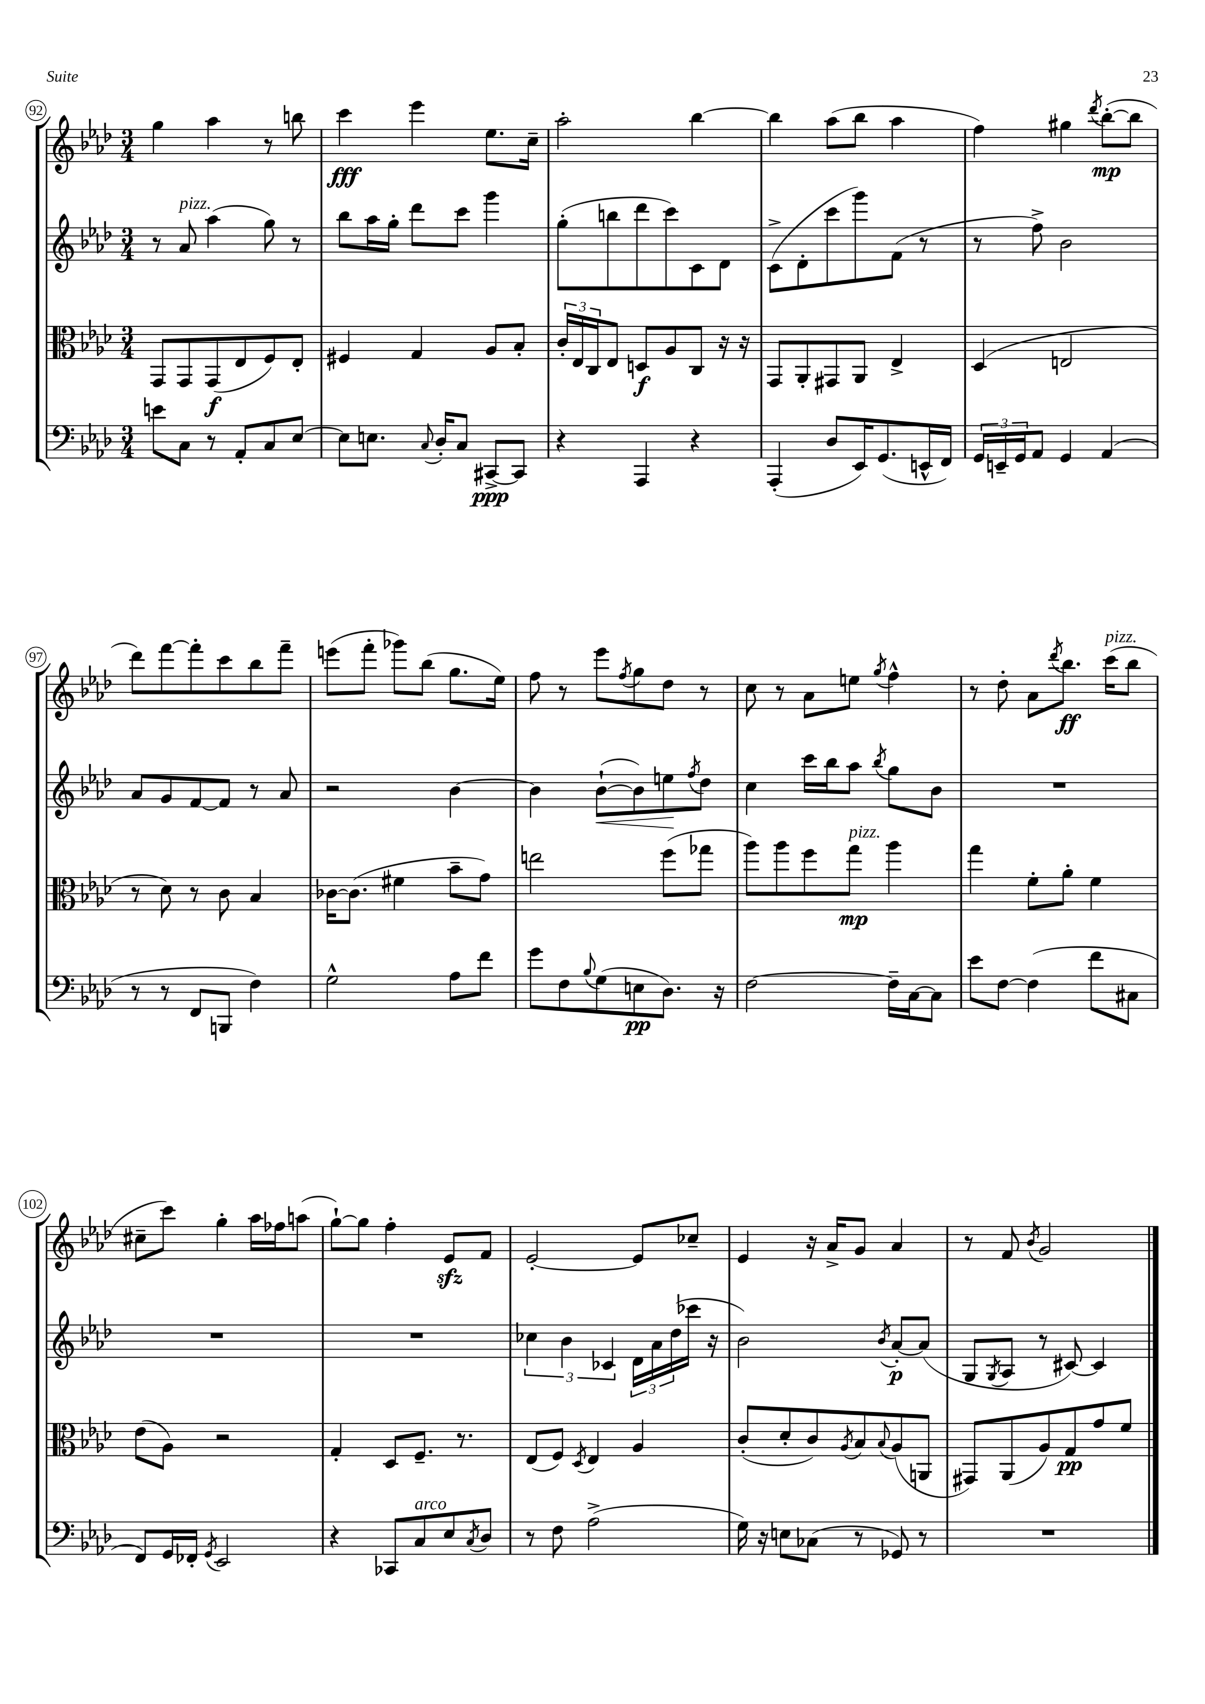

**kern	**dynam	**kern	**dynam	**kern	**dynam	**kern	**dynam
*part4	*part4	*part3	*part3	*part2	*part2	*part1	*part1
*staff4	*staff4	*staff3	*staff3	*staff2	*staff2	*staff1	*staff1
*clefF4	*	*clefC3	*	*clefG2	*	*clefG2	*
*k[b-e-a-d-]	*	*k[b-e-a-d-]	*	*k[b-e-a-d-]	*	*k[b-e-a-d-]	*
*M3/4	*	*M3/4	*	*M3/4	*	*M3/4	*
=92	=92	=92	=92	=92	=92	=92	=92
8en\L	.	8GG/L	.	8r	.	4gg\	.
!	!	!	!	!LO:TX:a:i:t=pizz.	!	!	!
8C\J	.	8GG/	.	8a-/	.	.	.
8r	.	(8GG/	f	(4aa-\	.	4aa-\	.
8AA-'/L	.	8E-/	.	.	.	.	.
8C/	.	8F/)	.	8gg\)	.	8r	.
[8E-/J	.	8E-'/J	.	8r	.	8bbn\	.
=93	=93	=93	=93	=93	=93	=93	=93
8E-\L]	.	4F#X/	.	8bb-\L	.	4ccc\	fff
8.En\J	.	.	.	16aa-\L	.	.	.
.	.	.	.	16gg'\JJ	.	.	.
.	.	4G/	.	8ddd-\L	.	4eee-\	.
8qqC/	.	.	.	.	.	.	.
16D-'/KL	.	.	.	.	.	.	.
8C/J	.	.	.	8ccc\J	.	.	.
[8CC#X^/L	ppp	8A-/L	.	4ggg\	.	8.ee-\L	.
8CC#/J]	.	8B-'/J	.	.	.	.	.
.	.	.	.	.	.	16cc~\Jk	.
=94	=94	=94	=94	=94	=94	=94	=94
4r	.	24c'/LL	.	(8gg'\L	.	2aa-'\	.
.	.	24E-/	.	.	.	.	.
.	.	24C/J	.	.	.	.	.
.	.	8E-/J	.	8bbn\	.	.	.
4AAA-/	.	8Dn/L	f	8ddd-\	.	.	.
.	.	8A-/	.	8ccc\)	.	.	.
4r	.	8C/J	.	8c\	.	[4bb-\	.
.	.	16r	.	8d-\J	.	.	.
.	.	16r	.	.	.	.	.
=95	=95	=95	=95	=95	=95	=95	=95
(4AAA-'/	.	8GG/L	.	(8c^\L	.	4bb-\]	.
.	.	8AA-'/	.	8d-'\	.	.	.
8D-/L	.	8GG#X/	.	8ccc\	.	(8aa-\L	.
16EE-/K)	.	8AA-/J	.	8ggg\)	.	8bb-\J	.
(8.GG/	.	.	.	.	.	.	.
.	.	4E-^/	.	(8f\J	.	4aa-\	.
16EEn^^/L	.	.	.	8r	.	.	.
16FF/JJ)	.	.	.	.	.	.	.
=96	=96	=96	=96	=96	=96	=96	=96
24GG/LL	.	(4D-/	.	8r	.	4ff\)	.
24EEn~/	.	.	.	.	.	.	.
24GG/J	.	.	.	.	.	.	.
8AA-/J	.	.	.	8ff^\)	.	.	.
4GG/	.	2En/	.	2b-\	.	4gg#X\	.
.	.	.	.	.	.	8qddd-/	.
(4AA-/	.	.	.	.	.	([8bb-'\L	mp
.	.	.	.	.	.	8bb-\J]	.
!!LO:LB:g=z
=97	=97	=97	=97	=97	=97	=97	=97
8r	.	8r	.	8a-/L	.	8ddd-\L)	.
8r	.	8d-\)	.	8g/	.	[8fff\	.
8FF/L	.	8r	.	[8f/	.	8fff'\]	.
8BBBn/J	.	8c\	.	8f/J]	.	8ccc\	.
4F\)	.	4B-/	.	8r	.	8bb-\	.
.	.	.	.	8a-/	.	8fff~\J	.
=98	=98	=98	=98	=98	=98	=98	=98
2G^^\	.	[16c-X\KL	.	2r	.	(8eeen\L	.
.	.	(8.c-\J]	.	.	.	.	.
.	.	.	.	.	.	8fff'\J	.
.	.	4f#X\	.	.	.	8ggg-X\L)	.
.	.	.	.	.	.	(8bb-\J	.
8A-\L	.	8b-~\L	.	[4b-\	.	8.gg\L	.
8f\J	.	8g\J)	.	.	.	.	.
.	.	.	.	.	.	16ee-\Jk)	.
=99	=99	=99	=99	=99	=99	=99	=99
8g\L	.	2een\	.	4b-\]	.	8ff\	.
8F\	.	.	.	.	.	8r	.
8qqB-/	.	.	.	.	.	.	.
!	!	!	!	!	!LO:HP:b	!	!
(8G\	.	.	.	([8b-`\L	<	8eee-\L	.
.	.	.	.	.	.	8qff/	.
8En\	pp	.	.	8b-\])	.	8gg\	.
8.D-\J)	.	(8ff\L	.	8een\	.	8dd-\J	.
.	.	.	.	8qff/	.	.	.
.	.	8gg-X\J	.	8dd-\J	[	8r	.
16r	.	.	.	.	.	.	.
=100	=100	=100	=100	=100	=100	=100	=100
[2F\	.	8aa-\L)	.	4cc\	.	8cc\	.
.	.	8aa-\	.	.	.	8r	.
.	.	8ff\	.	16ccc\LL	.	8a-\L	.
.	.	.	.	16bb-\J	.	.	.
!	!	!LO:TX:a:i:t=pizz.	!	!	!	!	!
.	.	8gg\J	mp	8aa-\J	.	8een\J	.
.	.	.	.	8qbb-/	.	8qgg/	.
16F~\LL]	.	4aa-\	.	8gg\L	.	4ff^^\	.
[16C\J	.	.	.	.	.	.	.
8C\J]	.	.	.	8b-\J	.	.	.
=101	=101	=101	=101	=101	=101	=101	=101
8e-\L	.	4gg\	.	2.r	.	8r	.
[8F\J	.	.	.	.	.	8dd-'\	.
(4F\]	.	8f'\L	.	.	.	8a-\L	.
.	.	.	.	.	.	8qddd-/	.
.	.	8a-'\J	.	.	.	8.bb-\J	ff
8f\L	.	4f\	.	.	.	.	.
!	!	!	!	!	!	!LO:TX:a:i:t=pizz.	!
.	.	.	.	.	.	(16ccc\KL	.
8C#X\J	.	.	.	.	.	8bb-\J	.
!!LO:LB:g=z
=102	=102	=102	=102	=102	=102	=102	=102
8FF/L)	.	(8e-\L	.	2.r	.	8cc#X~\L	.
16GG/L	.	8A-\J)	.	.	.	8ccc\J)	.
16FF-X'/JJ	.	.	.	.	.	.	.
8qGG/	.	.	.	.	.	.	.
2EE-/	.	2r	.	.	.	4gg'\	.
.	.	.	.	.	.	16aa-\LL	.
.	.	.	.	.	.	16ff-X\J	.
.	.	.	.	.	.	(8aan\J	.
=103	=103	=103	=103	=103	=103	=103	=103
4r	.	4G'/	.	2.r	.	[8gg`\L)	.
.	.	.	.	.	.	8gg\J]	.
8CC-X/L	.	8D-/L	.	.	.	4ff'\	.
!LO:TX:a:i:t=arco	!	!	!	!	!	!	!
8C/	.	8.F~/J	.	.	.	.	.
8E-/	.	.	.	.	.	8e-zz/L	.
.	.	8.r	.	.	.	.	.
8qC/	.	.	.	.	.	.	.
8D-/J	.	.	.	.	.	8f/J	.
=104	=104	=104	=104	=104	=104	=104	=104
8r	.	(8E-/L	.	6cc-X\	.	[2e-'/	.
8F\	.	8F/J)	.	.	.	.	.
.	.	.	.	6b-\	.	.	.
.	.	8qD-/	.	.	.	.	.
(2A-^\	.	4E-/	.	.	.	.	.
.	.	.	.	6c-X/	.	.	.
.	.	4A-/	.	24d-\LL	.	8e-/L]	.
.	.	.	.	24a-\	.	.	.
.	.	.	.	(24dd-\	.	.	.
.	.	.	.	16ccc-X\JJ	.	8cc-X~/J	.
.	.	.	.	16r	.	.	.
=105	=105	=105	=105	=105	=105	=105	=105
16G\)	.	(8c'/L	.	2b-\)	.	4e-/	.
16r	.	.	.	.	.	.	.
8En\L	.	8d-'/	.	.	.	.	.
(8C-X\J	.	8c/)	.	.	.	16r	.
.	.	.	.	.	.	16a-^/KL	.
.	.	8qA-/	.	.	.	.	.
8r	.	8B-/	.	.	.	8g/J	.
.	.	8qqB-/	.	8qb-/	.	.	.
8GG-X/)	.	(8A-/	.	[8a-'/L	p	4a-/	.
8r	.	8AAn/J	.	(8a-/J]	.	.	.
=106	=106	=106	=106	=106	=106	=106	=106
2.r	.	8GG#X/L)	.	8G/L	.	8r	.
.	.	.	.	8qG/	.	.	.
.	.	(8AA-/	.	8A-/J	.	8f/	.
.	.	.	.	.	.	8qb-/	.
.	.	8A-/)	.	8r	.	2g/	.
.	.	8G/	pp	[8c#X/)	.	.	.
.	.	8g/	.	4c#/]	.	.	.
.	.	8f/J	.	.	.	.	.
==	==	==	==	==	==	==	==
*-	*-	*-	*-	*-	*-	*-	*-
